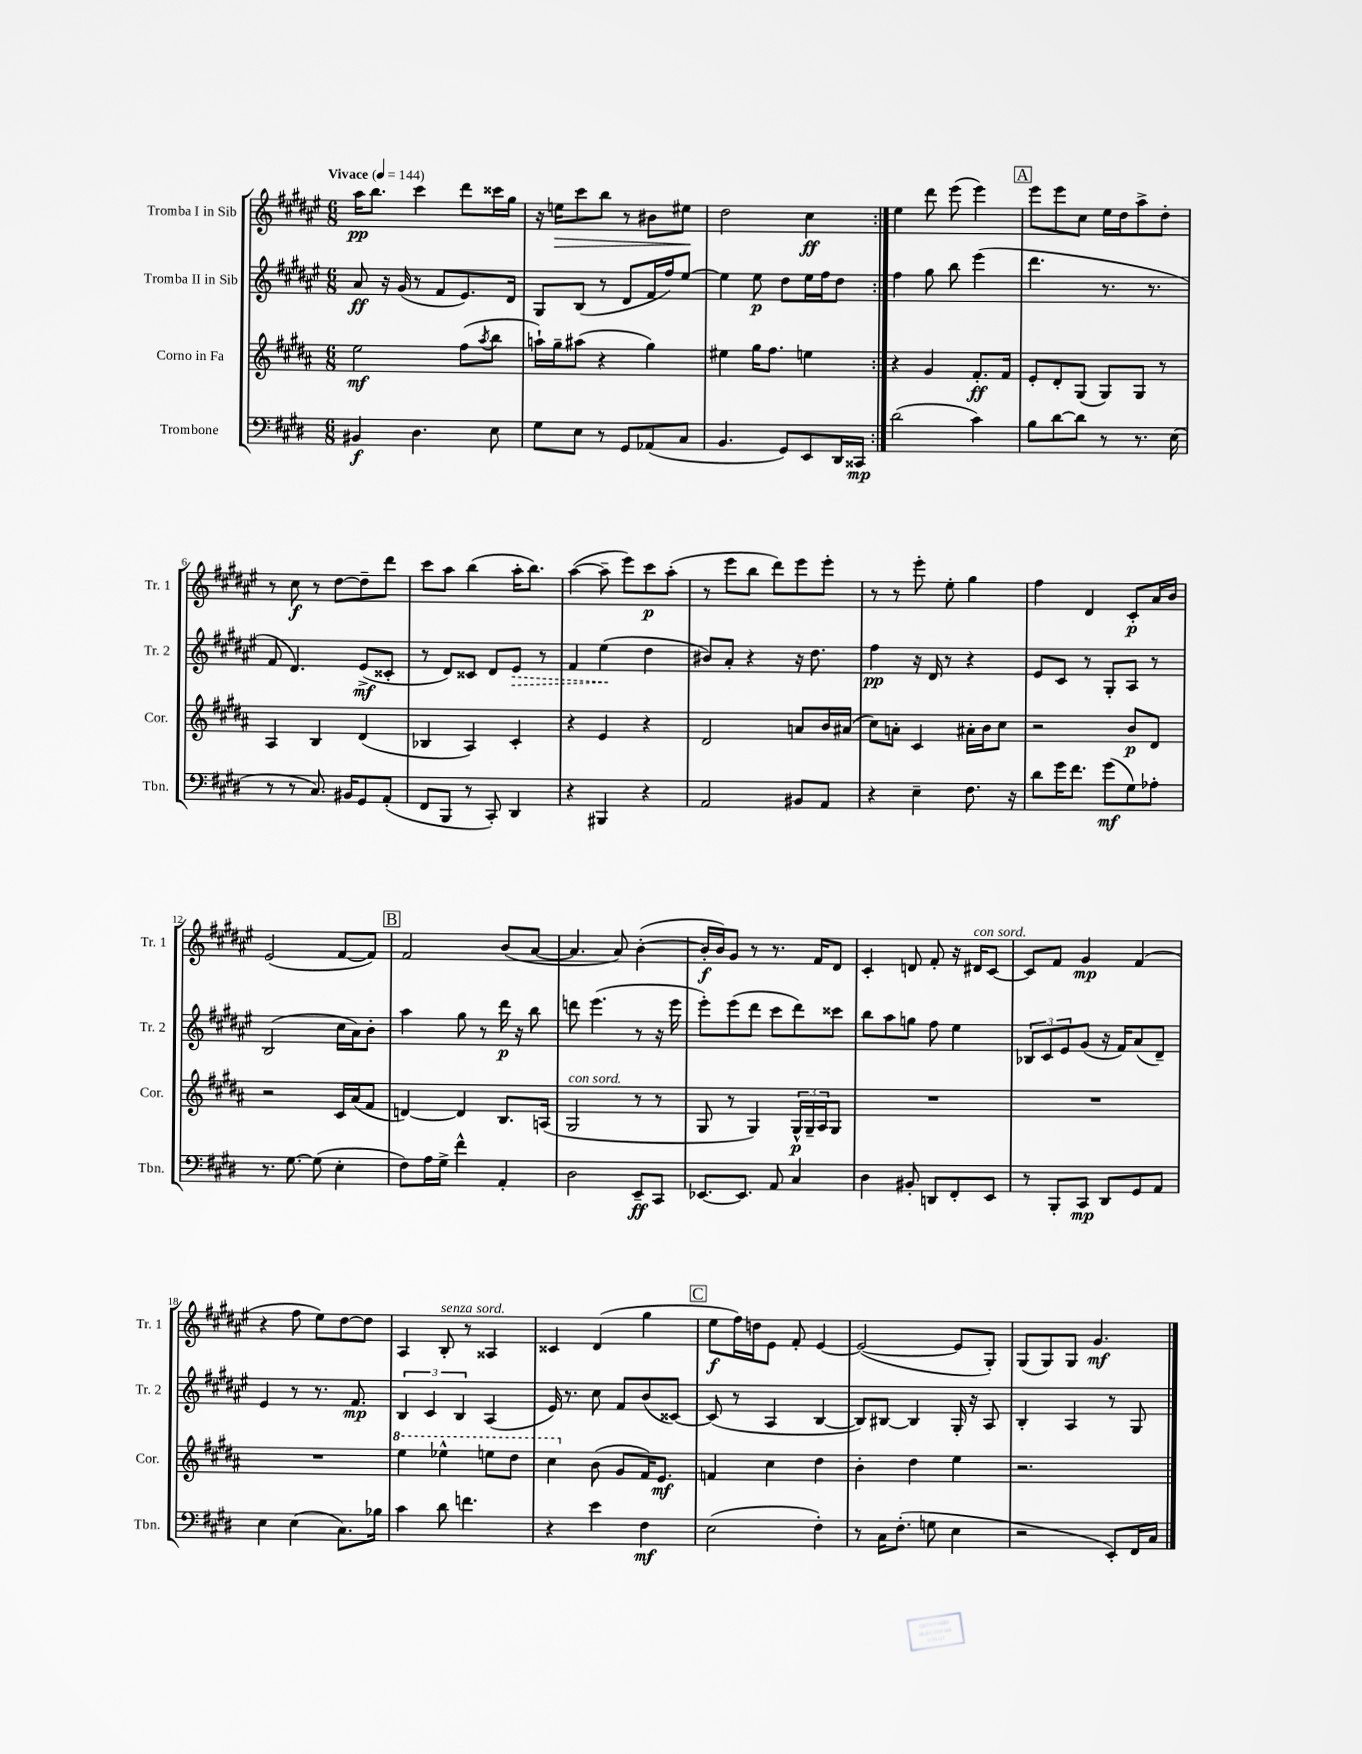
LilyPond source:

<<
\new StaffGroup <<
\new Staff = "s0" \with { instrumentName = "Tromba I in Sib" shortInstrumentName = "Tr. 1" } {
    \clef treble \key fis \major \numericTimeSignature \time 6/8 \tempo "Vivace" 4 = 144
    \repeat volta 2 { ais''16\pp b''8. cis'''4 dis'''8 cisis'''16 gis''16 |
    r16 e''16\> cis'''8 b''8 r8 bis'8 eis''8\! |
    dis''2 cis''4\ff | }
    eis''4 dis'''8 eis'''8( eis'''4) |
    \mark \markup { \box "A" } eis'''8 eis'''8 cis''8 eis''16 dis''16 ais''8-> dis''8-. |
    r8 cis''8\f r8 dis''8~ dis''8-- dis'''8 |
    cis'''8 ais''8 b''4( ais''16-. b''8.) |
    ais''4~( ais''8-- eis'''8) cis'''8\p ais''8-.( |
    r8 eis'''8 b''8 dis'''8) eis'''8 eis'''8-. |
    r8 r8 eis'''8-. eis''8-. gis''4 |
    fis''4 dis'4 cis'8-.\p ais'16 b'16 |
    eis'2( fis'8~ fis'8) |
    \mark \markup { \box "B" } fis'2 b'8( ais'8~ |
    ais'4. ais'8) b'4~-.( |
    b'16-.\f b'16) gis'8 r8 r8. fis'16 dis'8 |
    cis'4-. d'8 fis'8-. r16 dis'16^\markup { \italic "con sord." } cis'8~ |
    cis'8 fis'8 gis'4\mp fis'4( |
    r4 fis''8 eis''8) dis''8~ dis''8 |
    ais4 b8-.^\markup { \italic "senza sord." } r8 aisis4 |
    cisis'4 dis'4( gis''4 |
    \mark \markup { \box "C" } eis''8\f fis''16) d''16 eis'8 fis'8-. eis'4~ |
    eis'2~( eis'8 gis8-.) |
    gis8( gis8) gis8 gis'4.\mf \bar "|." |
}
\new Staff = "s1" \with { instrumentName = "Tromba II in Sib" shortInstrumentName = "Tr. 2" } {
    \clef treble \key fis \major \numericTimeSignature \time 6/8
    \repeat volta 2 { ais'8\ff r16 gis'16( r8 fis'8 eis'8.) dis'16 |
    gis8 b8( r8 dis'8 fis'16 fis''16) eis''8~ |
    eis''4 eis''8\p dis''8 eis''16 fis''16 dis''8 | }
    fis''4 gis''8 b''8 eis'''4( |
    \mark \markup { \box "A" } dis'''4. r8. r8. |
    fis'8 dis'4.) eis'8->\mf( cisis'8-. |
    r8 dis'8) cisis'8 dis'8 \once \override Hairpin.style = #'dashed-line eis'8\> r8 |
    fis'4 eis''4\!( dis''4 |
    bis'8) ais'8-. r4 r16 dis''8. |
    fis''4\pp r16 dis'16 r8 r4 |
    eis'8 cis'8 r8 gis8-. ais8 r8 |
    b2( cis''16 ais'16) b'8-. |
    \mark \markup { \box "B" } ais''4 gis''8 r8 dis'''16\p r16 b''8 |
    d'''8 eis'''4.( r8 r16 eis'''16 |
    eis'''8-.) eis'''8( dis'''8 cis'''8 dis'''8) cisis'''8 |
    b''8 ais''8 g''8 fis''8 eis''4 |
    \tuplet 3/2 { bes8 cis'8 eis'8 } gis'8( r16 fis'16) ais'8( dis'8--) |
    eis'4 r8 r8. fis'8.\mp |
    \tuplet 3/2 { b4 cis'4 b4 } ais4( |
    eis'16) r8. cis''8 fis'8 b'8( cisis'8~) |
    \mark \markup { \box "C" } cisis'8( r8 ais4 b4~ |
    b8) bis8~ bis4 gis16-. r16 ais8 |
    b4-. ais4 r8 gis8 \bar "|." |
}
\new Staff = "s2" \with { instrumentName = "Corno in Fa" shortInstrumentName = "Cor." } {
    \clef treble \key b \major \numericTimeSignature \time 6/8
    \repeat volta 2 { e''2\mf fis''8( \acciaccatura { ais''8 } b''8 |
    a''16-!) gis''16-- ais''8( r4 gis''4) |
    eis''4 gis''16 fis''8. e''4 | }
    r4 gis'4 fis'8.-.\ff fis'16 |
    \mark \markup { \box "A" } e'8-. dis'8-. gis8( gis8) gis8 r8 |
    ais4 b4 dis'4( |
    bes4 ais4) cis'4-. |
    r4 e'4 r4 |
    dis'2 a'8 b'16 ais'16( |
    cis''8) a'8-. cis'4 ais'16-. b'16 cis''8 |
    r2 b'8\p dis'8 |
    r2 cis'16 ais'16( fis'8 |
    \mark \markup { \box "B" } d'4~) d'4 b8. a16( |
    gis2^\markup { \italic "con sord." } r8 r8 |
    gis8 r8 gis4) \tuplet 3/2 { gis16-^\p gis16-- ais16 } gis8 |
    R2. |
    R2. |
    R2. |
    \ottava #1 e'''4 ees'''4-^ e'''8 dis'''8 |
    cis'''4 \ottava #0 b'8( gis'8 fis'16) e'8.\mf |
    \mark \markup { \box "C" } f'4 cis''4 dis''4 |
    b'4-. dis''4 e''4 |
    r2. \bar "|." |
}
\new Staff = "s3" \with { instrumentName = "Trombone" shortInstrumentName = "Tbn." } {
    \clef bass \key e \major \numericTimeSignature \time 6/8
    \repeat volta 2 { bis,4\f dis4. e8 |
    gis8 e8 r8 gis,8 aes,8( cis8 |
    b,4. gis,8) e,8 dis,16 cisis,16\mp | }
    dis'2( cis'4) |
    \mark \markup { \box "A" } b8 dis'8~ dis'8 r8 r8. e16( |
    r8 r8 cis8.) bis,16 gis,8 a,8-.( |
    fis,8 b,,8 r8 cis,8-.) dis,4 |
    r4 bis,,4 r4 |
    a,2 bis,8 a,8 |
    r4 e4-- fis8. r16 |
    dis'8 gis'16 fis'8. gis'8\mf( gis8) aes8-. |
    r8. gis8.~ gis8( e4-. |
    \mark \markup { \box "B" } fis8) a16 gis16-> fis'4-^ a,4-. |
    dis2 e,8--\ff cis,8 |
    ees,8.~ ees,8. a,8 cis4 |
    dis4 bis,8-. d,8 fis,8-. e,8 |
    r8 b,,8-. cis,8\mp dis,8 gis,8 a,8 |
    e4 e4( cis8.) bes16 |
    cis'4 dis'8 f'4. |
    r4 e'4 fis4\mf |
    \mark \markup { \box "C" } e2( fis4-.) |
    r8 cis16 fis8.-.( g8 e4 |
    r2 e,8-.) fis,16 cis16 \bar "|." |
}
>>
>>
